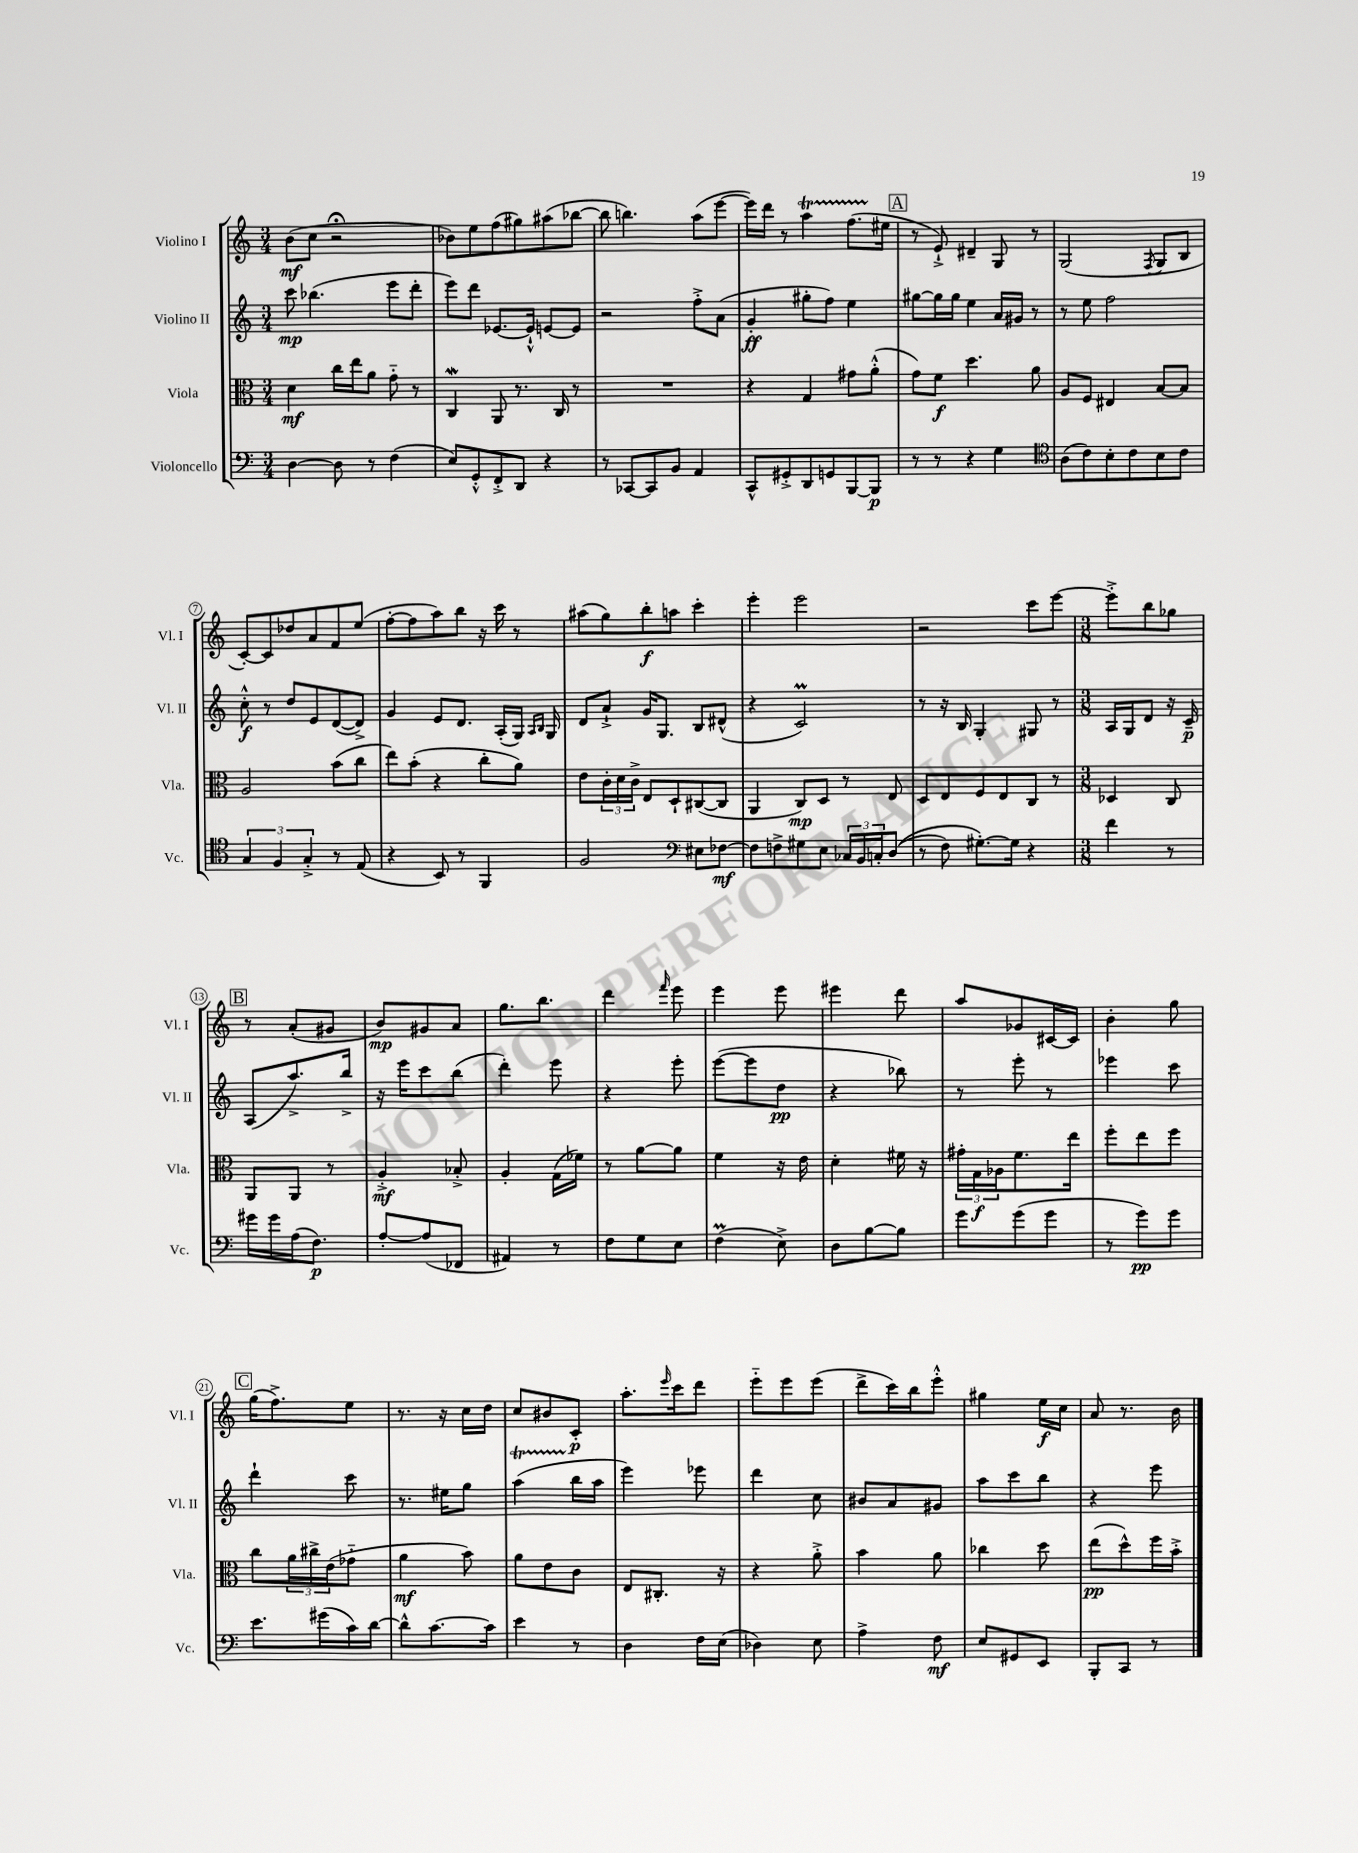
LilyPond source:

<<
\new StaffGroup <<
\new Staff = "s0" \with { instrumentName = "Violino I" shortInstrumentName = "Vl. I" } {
    \clef treble \key c \major \numericTimeSignature \time 3/4
    b'8\mf( c''8 r2\fermata |
    bes'8) e''8 f''8( gis''8) ais''8( bes''8~ |
    bes''8 b''4.) a''8( e'''8~ |
    e'''16) d'''16 r8 a''4\startTrillSpan f''8.( eis''16\stopTrillSpan |
    \mark \markup { \box "A" } r8 e'8-!->) dis'4-- g8 r8 |
    g2( \acciaccatura { f8 } g8 b8 |
    c'8~-.) c'8 des''8 a'8 f'8 e''8( |
    f''8~-. f''8 a''8) b''8 r16 c'''16 r8 |
    ais''8( g''8) b''8-.\f a''8 c'''4-. |
    e'''4-. e'''2 |
    r2 c'''8 e'''8~ |
    \numericTimeSignature \time 3/8 e'''8-.-> b''8 ges''8 |
    \mark \markup { \box "B" } r8 a'8-.( gis'8 |
    b'8\mp) gis'8 a'8 |
    g''8. b''8. |
    d'''4 \grace { f'''16 } e'''8 |
    e'''4 e'''8 |
    eis'''4 d'''8 |
    a''8 ges'8 cis'16~ cis'16 |
    b'4-. g''8 |
    \mark \markup { \box "C" } g''16( f''8.->) e''8 |
    r8. r16 c''16 d''16 |
    c''8 bis'8 c'8-.\p |
    a''8.-. \grace { e'''16 } c'''16 d'''8 |
    e'''8-_ e'''8 e'''8( |
    d'''8-> c'''16) b''16 e'''8-.-^ |
    gis''4 e''16\f c''16 |
    a'8 r8. b'16 \bar "|." |
}
\new Staff = "s1" \with { instrumentName = "Violino II" shortInstrumentName = "Vl. II" } {
    \clef treble \key c \major \numericTimeSignature \time 3/4
    c'''8\mp bes''4.( e'''8 d'''8-. |
    e'''8) d'''8 ees'8.~ ees'16-!-^ e'8~ e'8 |
    r2 f''8-.-> a'8( |
    g'4-.\ff gis''8-. f''8) e''4 |
    \mark \markup { \box "A" } gis''8~ gis''16 gis''16 e''4 a'16 gis'16 r8 |
    r8 e''8 f''2 |
    c''8-.-^\f r8 d''8 e'8 d'8~( d'8->) |
    g'4 e'8 d'8. a16-.( g16) \grace { a16 b16 } g16 |
    d'8 a'8-!-> g'16 g8. b8 dis'8-^( |
    r4 c'2\prall) |
    r8 r16 b16 g4-. gis8 r8 |
    \numericTimeSignature \time 3/8 a16 g16 d'8 r16 c'16--\p |
    \mark \markup { \box "B" } a8( a''8.->) b''16-> |
    r16 e'''16 c'''8 b''8( |
    d'''4-.) e'''8 |
    r4 e'''8-. |
    e'''8~( e'''8 d''8\pp |
    r4 bes''8) |
    r8 e'''8-. r8 |
    ees'''4 c'''8 |
    \mark \markup { \box "C" } d'''4-! c'''8 |
    r8. eis''16 g''8 |
    a''4\startTrillSpan( b''16\stopTrillSpan a''16 |
    e'''4) ees'''8 |
    d'''4 c''8 |
    bis'8 a'8 gis'8 |
    a''8 c'''8 b''8 |
    r4 e'''8 \bar "|." |
}
\new Staff = "s2" \with { instrumentName = "Viola" shortInstrumentName = "Vla." } {
    \clef alto \key c \major \numericTimeSignature \time 3/4
    d'4\mf c''16 e''16 a'8 g'8-_ r8 |
    c4\mordent a,8 r8. c16 r8 |
    R2. |
    r4 g4 gis'8 a'8-.-^( |
    \mark \markup { \box "A" } g'8) f'8\f d''4. a'8 |
    a8 f8 eis4 b8~ b8 |
    a2 b'8( c''8 |
    e''8) b'8-.( r4 c''8-. a'8) |
    e'8 \tuplet 3/2 { c'16-. d'16 c'16-> } e8 d8-! cis8~( cis8 |
    a,4 c8\mp) d8 r8 e8 |
    d8 e8 f8 e8 c8 r8 |
    \numericTimeSignature \time 3/8 des4 c8 |
    \mark \markup { \box "B" } a,8 a,8 r8 |
    a4-.->\mf bes8-.-> |
    a4-. g16( fes'16) |
    r8 a'8~ a'8 |
    f'4 r16 e'16 |
    d'4-. fis'16 r16 |
    \tuplet 3/2 { gis'16-. g16\f aes16 } f'8. e''16 |
    f''8-. e''8 f''8 |
    \mark \markup { \box "C" } c''8 \tuplet 3/2 { a'16 cis''16-> e'16( } ges'8-_ |
    a'4\mf b'8) |
    a'8 e'8 c'8 |
    e8 cis8.-. r16 |
    r4 a'8-.-> |
    b'4 a'8 |
    ces''4 d''8 |
    e''8\pp( d''8-^) f''16 b'16-.-> \bar "|." |
}
\new Staff = "s3" \with { instrumentName = "Violoncello" shortInstrumentName = "Vc." } {
    \clef bass \key c \major \numericTimeSignature \time 3/4
    d4~ d8 r8 f4( |
    e8) g,8-.-^ f,8-.-> d,8 r4 |
    r8 ces,8~ ces,8 b,8 a,4 |
    c,8-^ gis,8-.-> d,8 g,8 b,,8~ b,,8\p |
    \mark \markup { \box "A" } r8 r8 r4 g4 |
    \clef tenor a8( c'8) b8-. c'8 b8 c'8 |
    \tuplet 3/2 { g4 f4 g4-.-> } r8 e8( |
    r4 b,8) r8 f,4 |
    f2 \clef bass eis8 fes8~\mf |
    fes8 f8-> gis8 e8 \tuplet 3/2 { ces16 b,16 c16-. } d8(\( |
    r8 f8) gis8.~-.\) gis16 r4 |
    \numericTimeSignature \time 3/8 f'4 r8 |
    \mark \markup { \box "B" } gis'16 gis'16 a16( f8.\p) |
    a8~-. a8( fes,8 |
    ais,4) r8 |
    f8 g8 e8 |
    f4\prall( e8->) |
    d8 b8~ b8 |
    g'8 g'8( g'8 |
    r8 g'8\pp) g'8 |
    \mark \markup { \box "C" } e'8. gis'16( c'16) d'16~ |
    d'8-^ c'8.~ c'16 |
    e'4 r8 |
    d4 f16 e16( |
    des4) e8 |
    a4-> f8\mf |
    e8 gis,8 e,8 |
    b,,8-. c,8 r8 \bar "|." |
}
>>
>>
\layout { \context { \Score \override BarNumber.stencil = #(make-stencil-circler 0.1 0.3 ly:text-interface::print) } }
